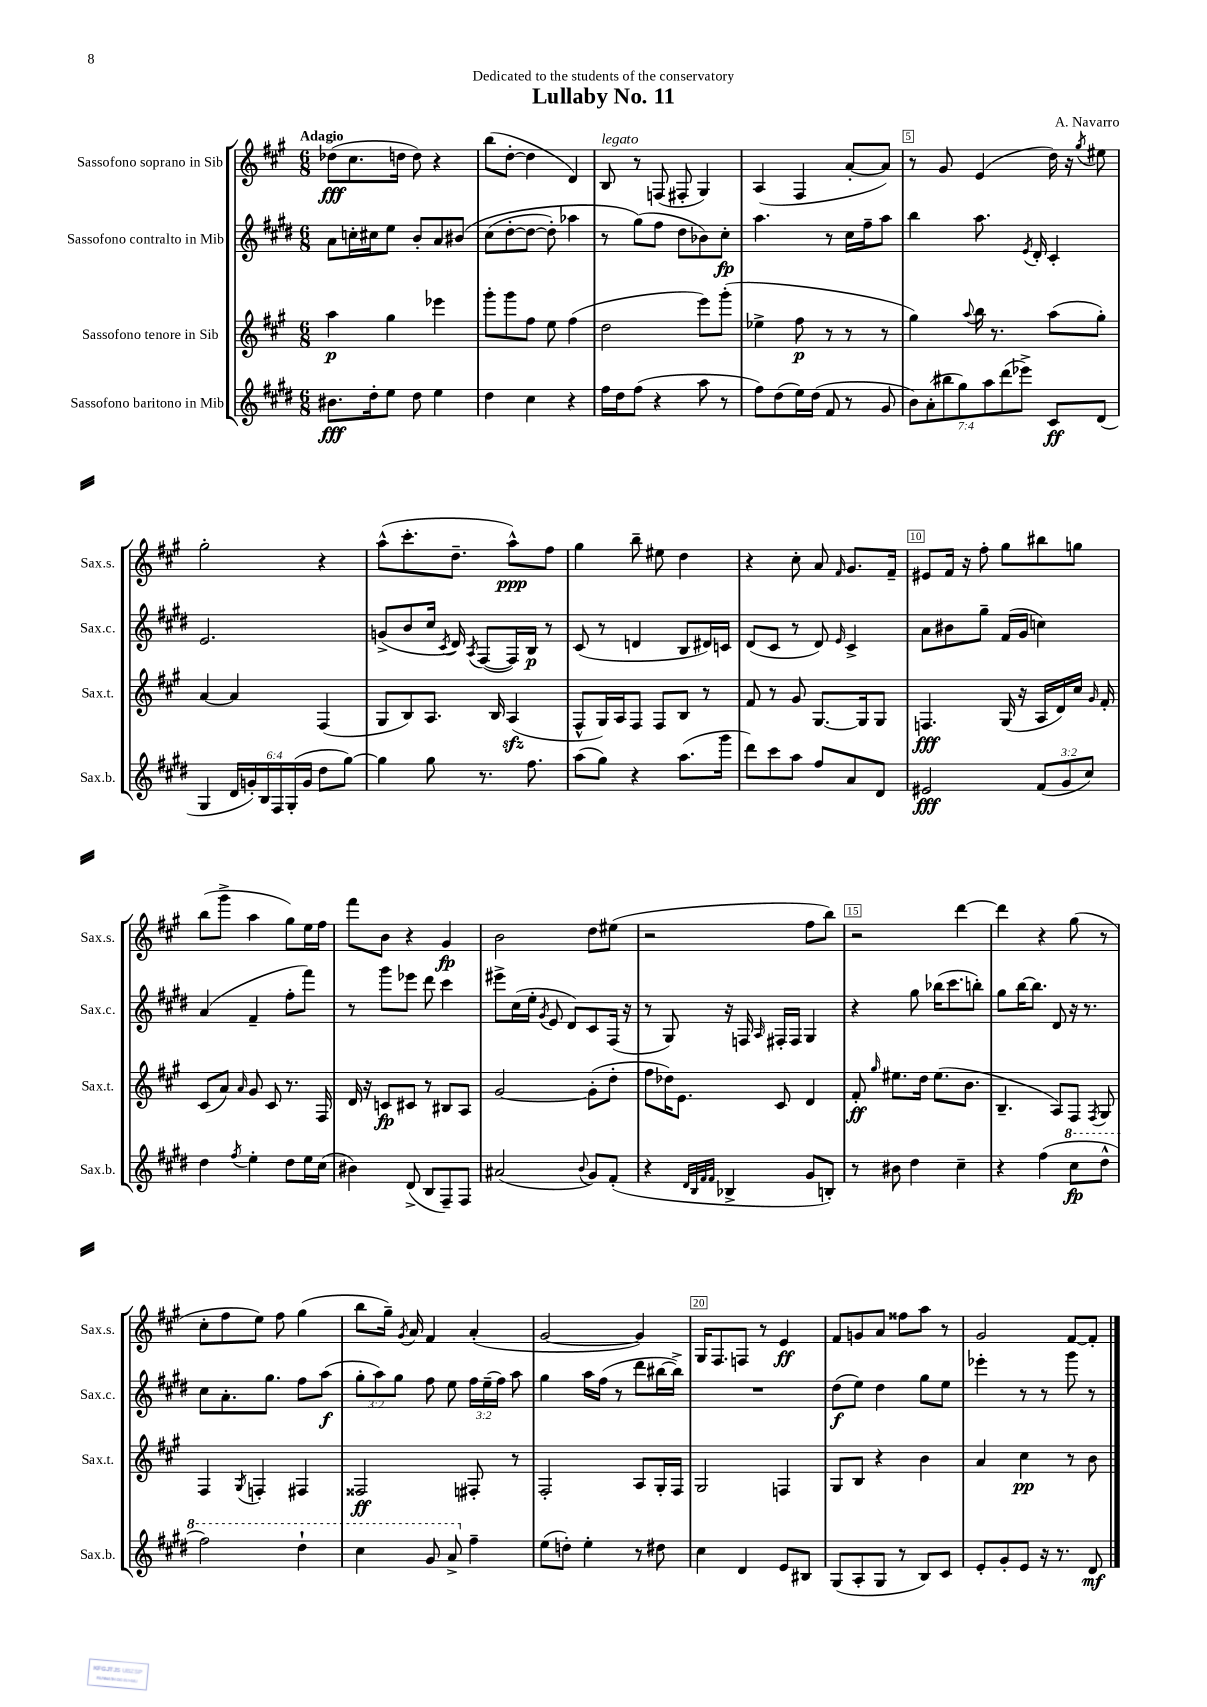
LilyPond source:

\header { title = "Lullaby No. 11" composer = "A. Navarro" dedication = "Dedicated to the students of the conservatory" }
<<
\new StaffGroup <<
\new Staff = "s0" \with { instrumentName = "Sassofono soprano in Sib" shortInstrumentName = "Sax.s." } {
    \clef treble \key a \major \numericTimeSignature \time 6/8 \tempo "Adagio"
    \autoBeamOff des''8[\fff( cis''8. d''16] d''8) r4 |
    b''8[( d''8]~-. d''4 d'4) |
    b8^\markup { \italic "legato" } r8 f8( fis8-. gis4) |
    a4( fis4 a'8[~-. a'8]) |
    r8 gis'8 e'4( d''16) r16 \acciaccatura { gis''8 } eis''8 |
    gis''2-. r4 |
    a''8[-^( cis'''8.-. d''8.]-- a''8[-^\ppp) fis''8] |
    gis''4 b''8-- eis''8 d''4 |
    r4 cis''8-. a'8 \grace { fis'16 } gis'8.[ fis'16]-- |
    eis'8[ fis'16] r16 fis''8-. gis''8[ bis''8 g''8] |
    b''8[( gis'''8]-> a''4 gis''8[) e''16 fis''16] |
    fis'''8[ b'8] r4 gis'4\fp |
    b'2 d''8[ eis''8]( |
    r2 fis''8[ b''8]) |
    r2 d'''4~ |
    d'''4 r4 gis''8( r8 |
    cis''8[-. fis''8 e''8]) fis''8 gis''4( |
    b''8[ gis''16]--) \acciaccatura { gis'8 } a'16 fis'4 a'4-.( |
    gis'2~ gis'4) |
    gis16[ fis8. f8] r8 e'4\ff |
    fis'8[ g'8 a'8] fisis''8[ a''8] r8 |
    gis'2 fis'8[~ fis'8]-. \bar "|." |
}
\new Staff = "s1" \with { instrumentName = "Sassofono contralto in Mib" shortInstrumentName = "Sax.c." } {
    \clef treble \key e \major \numericTimeSignature \time 6/8 \override Staff.TupletNumber.text = #tuplet-number::calc-fraction-text
    \autoBeamOff a'8[ c''16-. cis''16 e''8] b'8[-. a'8 bis'8]\( |
    cis''8[( dis''8~-. dis''8]~ dis''8-.) aes''4 |
    r8 gis''8[(\) fis''8] dis''8[ bes'8) cis''8]-.\fp |
    a''4. r8 cis''16[ fis''16-- a''8] |
    b''4 a''8. \acciaccatura { e'8 } dis'16-. cis'4-. |
    e'2. |
    g'8[->( b'8 cis''16] \acciaccatura { cis'8 } dis'16) \acciaccatura { a8 } fis8[~( fis16) b16]\p r8 |
    cis'8( r8 d'4 b8[ dis'16) c'16] |
    dis'8[( cis'8] r8 dis'8) \grace { e'16 } cis'4-> |
    a'8[ bis'8 gis''8]-- fis'16[( gis'16] c''4) |
    a'4( fis'4-- fis''8[-. fis'''8]) |
    r8 gis'''8[ ees'''8] dis'''8 cis'''4 |
    eis'''8[-> cis''16( e''16]-. \acciaccatura { gis'8 } e'8 dis'8[) cis'8 fis16]( r16 |
    r8 gis8) r16 f16 \grace { a16 } fis16[-. fis16] gis4 |
    r4 gis''8 bes''16[( cis'''8. b''8]-.) |
    gis''8[ b''16~ b''8.] dis'8 r16 r8. |
    cis''8[ a'8.-. gis''8.] fis''8[ a''8]\f( |
    \tuplet 3/2 { gis''8[-. a''8) gis''8] } fis''8 e''8 \tuplet 3/2 { fis''16[ e''16--( fis''16]) } a''8 |
    gis''4 a''16[ fis''16]( r8 dis'''8[ bis''16~ bis''16]->) |
    R2. |
    dis''8[\f( e''8]) dis''4 gis''8[ e''8] |
    ees'''4-. r8 r8 gis'''8 r8 \bar "|." |
}
\new Staff = "s2" \with { instrumentName = "Sassofono tenore in Sib" shortInstrumentName = "Sax.t." } {
    \clef treble \key a \major \numericTimeSignature \time 6/8
    \autoBeamOff a''4\p gis''4 ees'''4 |
    gis'''8[-. gis'''8 fis''8] e''8 fis''4( |
    d''2 e'''8[) gis'''8]-.( |
    ees''4-> fis''8\p r8 r8 r8 |
    gis''4) \appoggiatura { a''8 } b''16 r8. a''8[( gis''8]-.) |
    a'4~ a'4 fis4( |
    gis8[ b8) a8.] b16 a4\sfz( |
    fis8[-^ gis16) a16 fis8] fis8[ b8] r8 |
    fis'8 r8 gis'8 gis8.[~ gis16 gis8] |
    f4.\fff gis16( r16 a16[ d'16) cis''16] \grace { gis'16 } fis'16-. |
    cis'8[( a'8]) \grace { a'16 } gis'8 cis'8 r8. fis16 |
    d'16 r16 c'8[\fp cis'8] r8 bis8[ a8] |
    gis'2~ gis'8[-.( d''8]-. |
    fis''8[ des''16) e'8.] cis'8 d'4 |
    fis'8-.\ff \grace { gis''16 } eis''8.[ d''16] eis''8.[( b'8.] |
    b4.-- a8[) fis8] \acciaccatura { fis8 } gis8 |
    fis4 \acciaccatura { gis8 } f4-. fis4 |
    fisis2\ff fis8-. r8 |
    fis2-. a8[ gis16-. fis16] |
    gis2 f4 |
    gis8[ b8] r4 b'4 |
    a'4 cis''4\pp r8 b'8 \bar "|." |
}
\new Staff = "s3" \with { instrumentName = "Sassofono baritono in Mib" shortInstrumentName = "Sax.b." } {
    \clef treble \key e \major \numericTimeSignature \time 6/8 \override Staff.TupletNumber.text = #tuplet-number::calc-fraction-text
    \autoBeamOff bis'8.[\fff dis''16-. e''8] dis''8 e''4 |
    dis''4 cis''4 r4 |
    fis''16[ dis''16 fis''8]( r4 a''8 r8 |
    fis''8[) dis''8( e''16) dis''16]( fis'8 r8 gis'8 |
    \tuplet 7/4 { b'8[) a'8-.( bis''8 gis''8) a''8 dis'''8( ees'''8]->) } cis'8[\ff dis'8]( |
    gis4 \tuplet 6/4 { dis'16[ g'16-.) b16 fis16 gis16-.( g'16] } dis''8[ gis''8]~) |
    gis''4 gis''8 r8. fis''8. |
    a''8[( gis''8]) r4 a''8.[( gis'''16] |
    dis'''8[) cis'''8 a''8] fis''8[ a'8 dis'8] |
    eis'2\fff \tuplet 3/2 { fis'8[( gis'8 cis''8]) } |
    dis''4 \acciaccatura { fis''8 } e''4-. dis''8[ e''16 cis''16]( |
    bis'4) dis'8->( b8[ fis8--) fis8] |
    ais'2( \appoggiatura { b'8 } gis'8[) fis'8]-.( |
    r4 \grace { dis'32[ b32 fis'32 fis'32] } bes4-> gis'8[ b8]-.) |
    r8 bis'8 dis''4 cis''4-- |
    r4 fis''4( \ottava #1 cis'''8[\fp dis'''8]-^ |
    fis'''2) dis'''4-! |
    cis'''4 gis''8 a''8-> \ottava #0 fis''4-- |
    e''8[( d''8]-.) e''4-. r8 dis''8 |
    cis''4 dis'4 e'8[ bis8] |
    gis8[( a8-. gis8] r8 b8[) cis'8] |
    e'8[-. gis'8-. e'8] r16 r8. dis'8\mf \bar "|." |
}
>>
>>
\layout { \context { \Score \override BarNumber.break-visibility = ##(#f #t #t) barNumberVisibility = #(every-nth-bar-number-visible 5) \override BarNumber.stencil = #(make-stencil-boxer 0.1 0.3 ly:text-interface::print) } }
